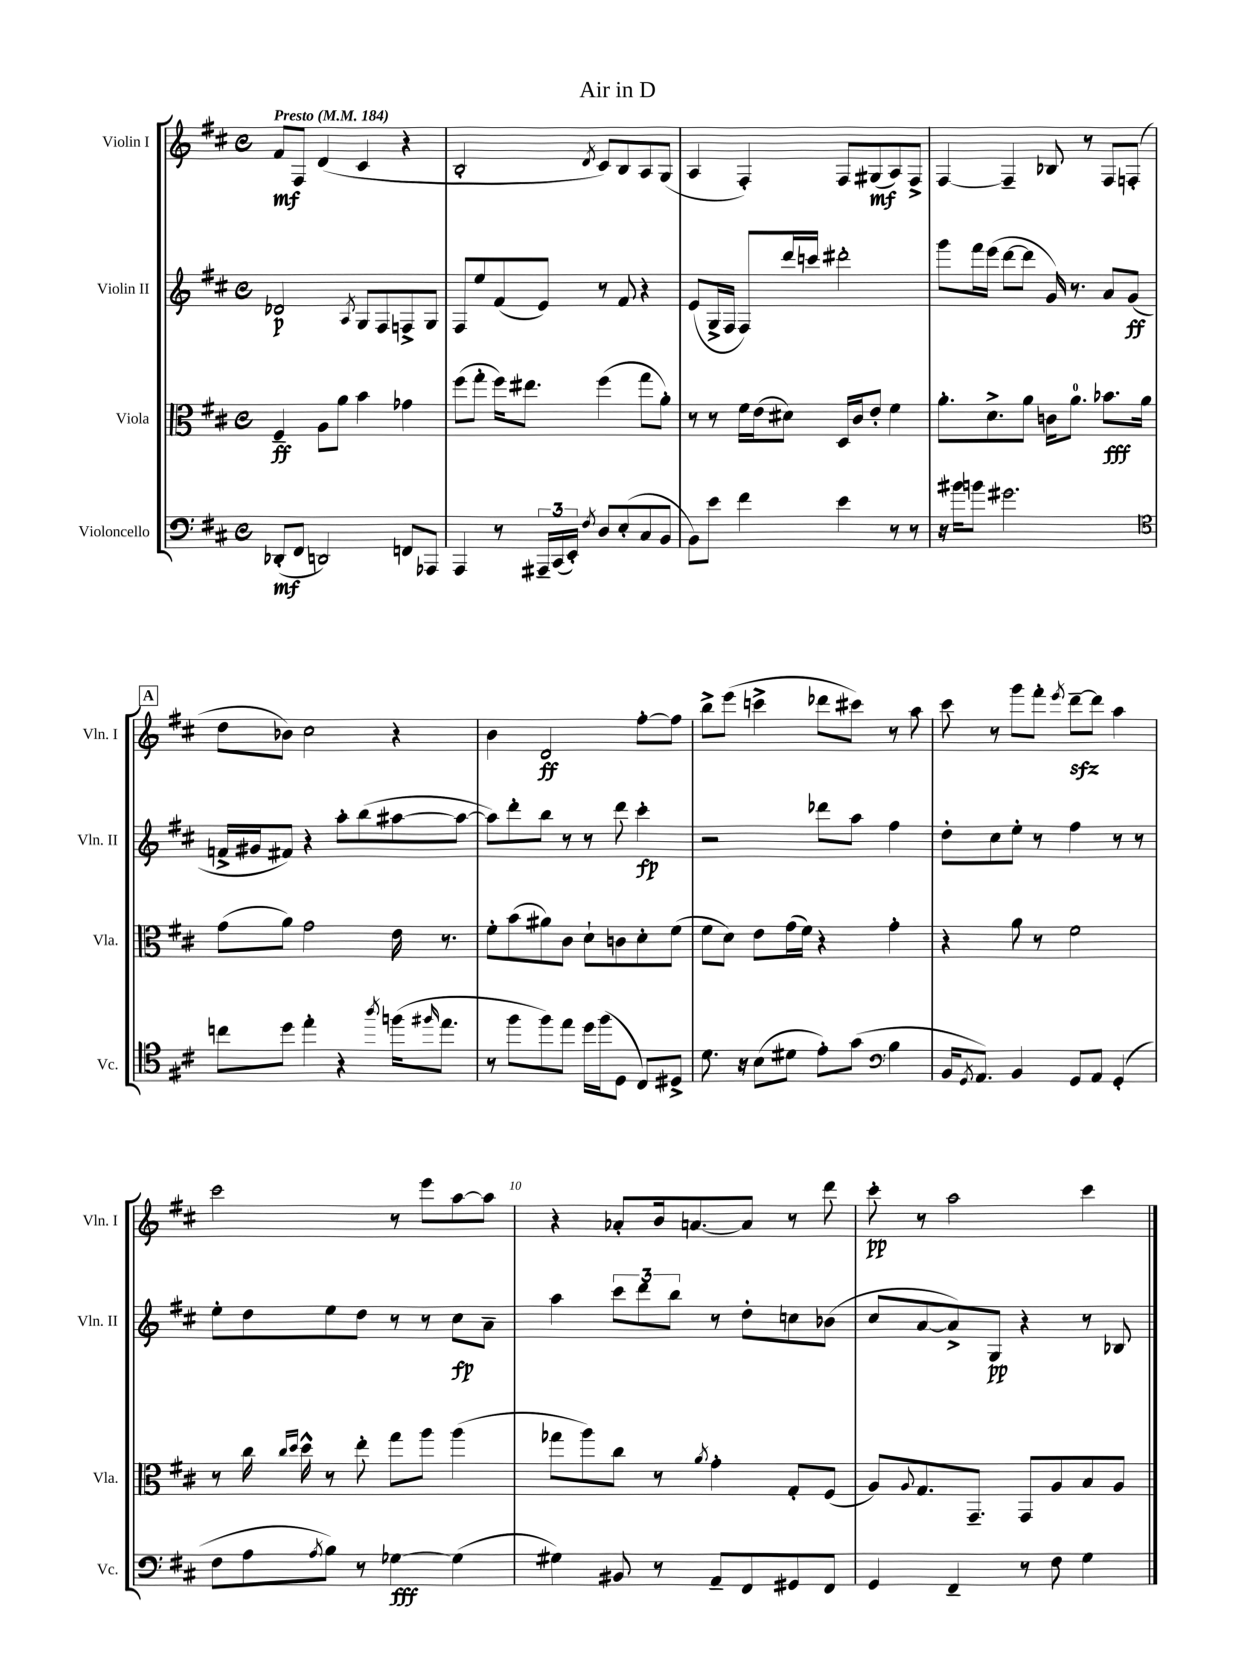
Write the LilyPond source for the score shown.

\header { title = "Air in D" }
<<
\new StaffGroup <<
\new Staff = "s0" \with { instrumentName = "Violin I" shortInstrumentName = "Vln. I" } {
    \clef treble \key d \major \defaultTimeSignature \time 4/4 \tempo "Presto" 4 = 184
    fis'8\mf fis8 d'4( cis'4 r4 |
    b2-. \acciaccatura { d'8 } cis'8) b8 a8 g8( |
    a4 fis4-.) fis8 gis8\mf( a8) fis8-> |
    fis4~ fis4-- bes8 r8 fis8 f8-.( |
    \mark \markup { \box "A" } d''8 bes'8) cis''2 r4 |
    b'4 d'2\ff fis''8~-. fis''8 |
    b''8-> e'''8( c'''4-> des'''8 cis'''8) r8 a''8 |
    cis'''8 r8 g'''8 fis'''8-. \acciaccatura { e'''8 } d'''8~--\sfz d'''8 a''4 |
    cis'''2 r8 e'''8 a''8~ a''8 |
    r4 aes'8-. b'16 a'8.~ a'8 r8 d'''8 |
    cis'''8-.\pp r8 a''2 cis'''4 \bar "|." |
}
\new Staff = "s1" \with { instrumentName = "Violin II" shortInstrumentName = "Vln. II" } {
    \clef treble \key d \major \defaultTimeSignature \time 4/4
    des'2\p \acciaccatura { a8 } g8 fis8 f8-> g8 |
    fis8 e''8 fis'8( e'8) r8 fis'8 r4 |
    e'8( g16-> fis16 fis8) d'''16 c'''16 dis'''2-. |
    g'''8 fis'''16 e'''16( d'''8~ d'''8 g'16) r8. a'8 g'8\ff( |
    \mark \markup { \box "A" } f'16-> gis'16 fis'8) r4 a''8-. b''8( ais''8~ ais''8~ |
    ais''8) d'''8-. b''8 r8 r8 d'''8 cis'''4-.\fp |
    r2 des'''8 a''8 fis''4 |
    d''8-. cis''8 e''8-. r8 fis''4 r8 r8 |
    e''8-. d''8 e''8 d''8 r8 r8 cis''8\fp a'8-- |
    a''4 \tuplet 3/2 { cis'''8 d'''8 b''8 } r8 d''8-. c''8 bes'8( |
    cis''8 a'8~ a'8->) g8\pp r4 r8 bes8 \bar "|." |
}
\new Staff = "s2" \with { instrumentName = "Viola" shortInstrumentName = "Vla." } {
    \clef alto \key d \major \defaultTimeSignature \time 4/4
    fis4--\ff a8 a'8 b'4 ges'4 |
    fis''8( g''8-. fis''16) eis''8. fis''4( g''8 a'8-.) |
    r8 r8 fis'16 e'16( dis'8) d16 cis'16 e'8-. fis'4 |
    a'8.-. d'8.-> a'8 c'16 a'8.-0 bes'8.\fff a'16 |
    \mark \markup { \box "A" } g'8( a'8) g'2 e'16 r8. |
    fis'8-. b'8( ais'8) cis'8 d'8-! c'8 d'8-. fis'8( |
    fis'8 d'8) e'8 g'16( fis'16) r4 g'4-. |
    r4 a'8 r8 fis'2 |
    r8 cis''16 \grace { cis''16 d''16 } d''16-^ r8 e''8-. g''8 a''8 a''4( |
    ges''8 a''8) cis''8 r8 \acciaccatura { a'8 } g'4-. g8-. fis8( |
    a8) \appoggiatura { a8 } g8. g,8.-- g,8 a8 b8 a8 \bar "|." |
}
\new Staff = "s3" \with { instrumentName = "Violoncello" shortInstrumentName = "Vc." } {
    \clef bass \key d \major \defaultTimeSignature \time 4/4
    des,8-.\mf( fis,8 d,2) f,8 aes,,8 |
    a,,4 r8 \tuplet 3/2 { ais,,16-- cis,16( e,16-.) } \acciaccatura { fis8 } d8 e8-.( cis8 b,8 |
    b,8) e'8 fis'4 e'4 r8 r8 |
    r16 bis'16 b'8 gis'2. |
    \mark \markup { \box "A" } \clef tenor c''8 d''8 e''4-. r4 \acciaccatura { a''8 } f''16( \grace { fis''16 } e''8. |
    r8 fis''8 fis''8) e''8 d''16 fis''16( d8 cis8) dis8-> |
    d'8. r16 b8( dis'8 e'8-.) g'8( \clef bass b4 |
    b,16 \acciaccatura { g,8 } a,8.) b,4 g,8 a,8 g,4-.( |
    fis8 a8 \acciaccatura { a8 } b8) r8 ges4~\fff ges4( |
    gis4) bis,8 r8 a,8-- fis,8 gis,8 fis,8 |
    g,4 fis,4-- r8 fis8 g4 \bar "|." |
}
>>
>>
\layout { \context { \Score \override BarNumber.break-visibility = ##(#f #t #t) barNumberVisibility = #(every-nth-bar-number-visible 5) } }
